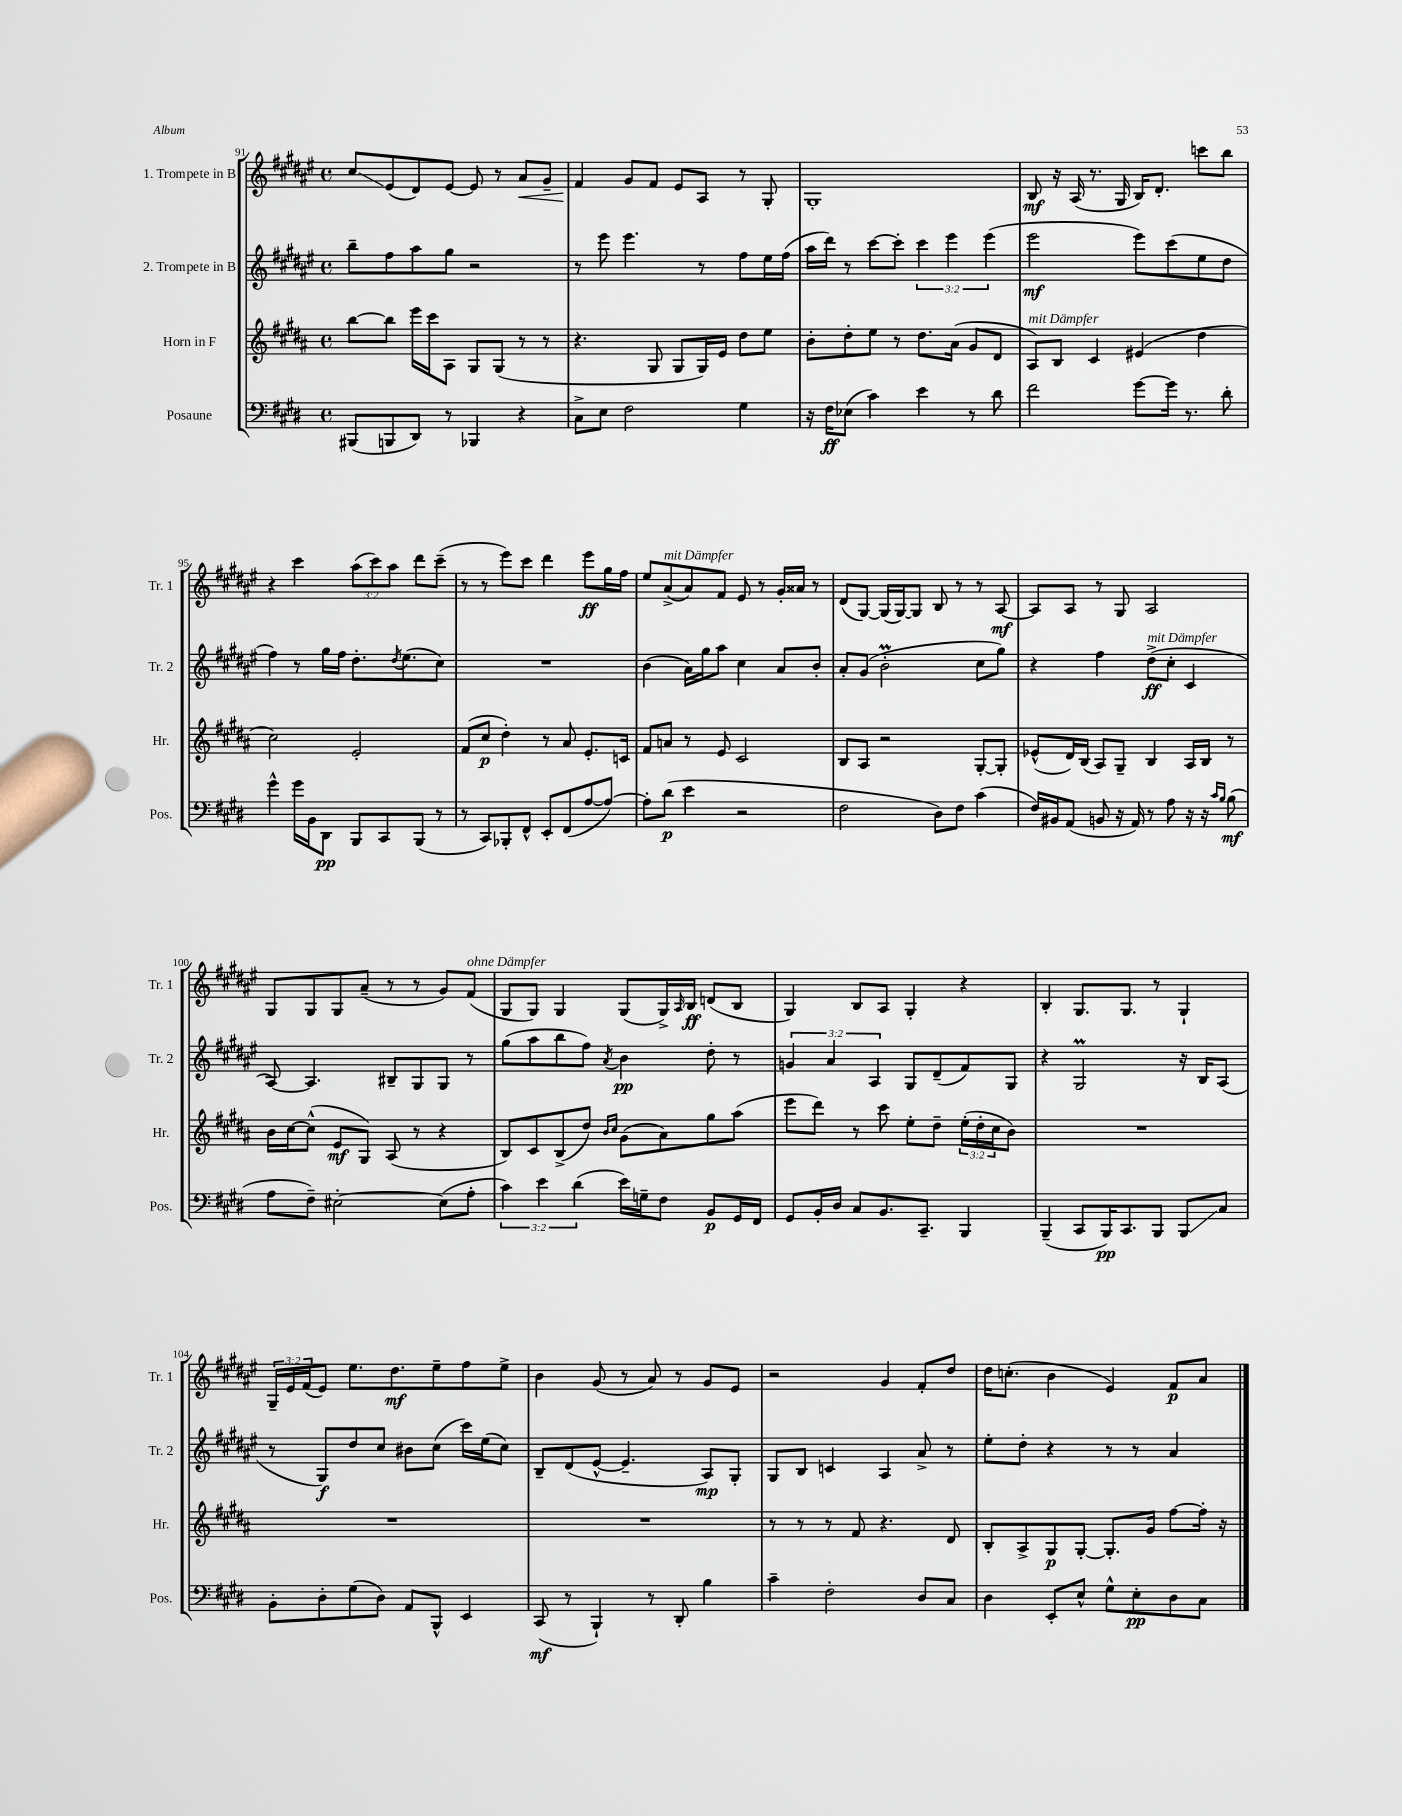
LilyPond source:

<<
\new StaffGroup <<
\new Staff = "s0" \with { instrumentName = "1. Trompete in B" shortInstrumentName = "Tr. 1" } {
    \clef treble \key fis \major \defaultTimeSignature \time 4/4 \override Staff.TupletNumber.text = #tuplet-number::calc-fraction-text
    cis''8\glissando eis'8( dis'8) eis'8~ eis'8 r8 ais'8\< gis'8-- |
    fis'4\! gis'8 fis'8 eis'8 ais8 r8 gis8-. |
    gis1-. |
    b8\mf r16 ais16( r8. gis16 b16) dis'8.-. c'''8 b''8 |
    r4 cis'''4 \tuplet 3/2 { ais''8( cis'''8) ais''8 } dis'''8 cis'''8--( |
    r8 r8 eis'''8) cis'''8 dis'''4 eis'''8\ff gis''16 fis''16 |
    eis''8 ais'8->^\markup { \italic "mit Dämpfer" }( ais'8) fis'8 eis'8 r8 gis'16-. aisis'16 r8 |
    dis'8( gis8~) gis16( gis16~) gis8 b8 r8 r8 ais8~\mf |
    ais8 ais8 r8 gis8 ais2 |
    gis8 gis8 gis8 ais'8--( r8 r8 gis'8) fis'8^\markup { \italic "ohne Dämpfer" }( |
    gis8 gis8) gis4 gis8( gis16->) \grace { ais16 } b16\ff d'8( b8 |
    gis4) b8 ais8 gis4-. r4 |
    b4-. gis8. gis8. r8 gis4-! |
    \tuplet 3/2 { gis16-- eis'16 fis'16( } eis'8) eis''8. dis''8.\mf eis''8-- fis''8 eis''8-> |
    b'4 gis'8( r8 ais'8) r8 gis'8 eis'8 |
    r2 gis'4 fis'8-. dis''8 |
    dis''16 c''8.-.( b'4 eis'4) fis'8\p ais'8 \bar "|." |
}
\new Staff = "s1" \with { instrumentName = "2. Trompete in B" shortInstrumentName = "Tr. 2" } {
    \clef treble \key fis \major \defaultTimeSignature \time 4/4 \override Staff.TupletNumber.text = #tuplet-number::calc-fraction-text
    b''8-- fis''8 ais''8 gis''8 r2 |
    r8 eis'''8 eis'''4. r8 fis''8 eis''16 fis''16( |
    ais''16 dis'''16) r8 cis'''8~ cis'''8-. \tuplet 3/2 { cis'''4 eis'''4 eis'''4( } |
    eis'''2\mf eis'''8) cis'''8( eis''8 dis''8 |
    fis''4) r8 gis''16 fis''16 dis''8.-. \acciaccatura { dis''8 } eis''8.( cis''8) |
    R1 |
    b'4( ais'16) gis''16 ais''8 cis''4 ais'8 b'8-. |
    ais'8-. gis'8( b'2-.\prall cis''8 gis''8) |
    r4 fis''4 dis''8->\ff^\markup { \italic "mit Dämpfer" }( cis''8-. cis'4 |
    ais8~) ais4. bis8-- gis8 gis8 r8 |
    gis''8( ais''8 b''8 fis''8) \acciaccatura { ais'8 } b'4\pp dis''8-. r8 |
    \tuplet 3/2 { g'4 ais'4 ais4 } gis8 dis'8--( fis'8) gis8 |
    r4 gis2\prall r16 b16 ais8( |
    r8 gis8\f) dis''8 cis''8 bis'8 cis''8( cis'''16) eis''16( cis''8) |
    b8-- dis'8( eis'8~-^ eis'4.-- ais8\mp) gis8-. |
    gis8 b8 c'4 ais4 ais'8-> r8 |
    eis''8-. dis''8-. r4 r8 r8 ais'4 \bar "|." |
}
\new Staff = "s2" \with { instrumentName = "Horn in F" shortInstrumentName = "Hr." } {
    \clef treble \key b \major \defaultTimeSignature \time 4/4 \override Staff.TupletNumber.text = #tuplet-number::calc-fraction-text
    b''8~ b''8 e'''16 cis'''16 ais8 gis8 gis8( r8 r8 |
    r4. gis8 gis8 gis16) e'16 dis''8 e''8 |
    b'8-. dis''8-. e''8 r8 dis''8. ais'16( gis'8 dis'8 |
    ais8^\markup { \italic "mit Dämpfer" }) b8 cis'4 eis'4( dis''4 |
    cis''2) e'2-. |
    fis'8( cis''8\p dis''4-.) r8 ais'8 e'8.-. c'16 |
    fis'8 a'8 r8 e'8 cis'2 |
    b8 ais8 r2 gis8~-. gis8-. |
    ees'8-^( dis'16) b16( ais8) gis8-- b4 ais16 b16 r8 |
    b'16 cis''16~ cis''8-^( e'8\mf gis8) ais8( r8 r4 |
    b8) cis'8 b8->( dis''8) \grace { b'16 cis''16 } gis'8( ais'8) gis''8 ais''8( |
    e'''8 dis'''8) r8 cis'''8 e''8-. dis''8-- \tuplet 3/2 { e''16-.( dis''16-. cis''16 } b'8) |
    R1 |
    R1 |
    R1 |
    r8 r8 r8 fis'8 r4. dis'8 |
    b8-. ais8-> gis8\p gis8~-. gis8.-. gis'16 fis''8~ fis''16-. r16 \bar "|." |
}
\new Staff = "s3" \with { instrumentName = "Posaune" shortInstrumentName = "Pos." } {
    \clef bass \key e \major \defaultTimeSignature \time 4/4 \override Staff.TupletNumber.text = #tuplet-number::calc-fraction-text
    bis,,8( b,,8 dis,8) r8 bes,,4 r4 |
    cis8-> e8 fis2 gis4 |
    r16 fis16\ff ees8( cis'4) e'4 r8 dis'8 |
    fis'2 gis'8~ gis'16 r8. dis'8-. |
    gis'4-^ gis'16 b,16 dis,8\pp b,,8 cis,8 b,,8( r8 |
    r8 cis,8) bes,,8-. fis,8-^ e,8-. fis,8( a8~ a8~) |
    a8-. dis'8\p( e'4 r2 |
    fis2 dis8) fis8 cis'4( |
    fis16) bis,16 a,8( b,8 r16 a,16) r8 a8 r16 r16 \grace { cis'16 b16 } b8\mf( |
    a8 fis8--) eis2~-. eis8( a8-. |
    \tuplet 3/2 { cis'4) e'4 dis'4( } e'16) g16-- fis8 b,8\p gis,16 fis,16 |
    gis,8 b,16-. dis16 cis8 b,8. cis,8.-- b,,4 |
    b,,4--( cis,8 b,,16\pp) cis,8. b,,8 b,,8\glissando cis8 |
    b,8-. dis8-. gis8( dis8) a,8 b,,8-^ e,4 |
    cis,8\mf( r8 b,,4-!) r8 dis,8-. b4 |
    cis'4-- fis2-. dis8 cis8 |
    dis4 e,8-. e8-^ gis8-^ e8-.\pp dis8 cis8 \bar "|." |
}
>>
>>
\layout { \context { \Score currentBarNumber = #91 } }
